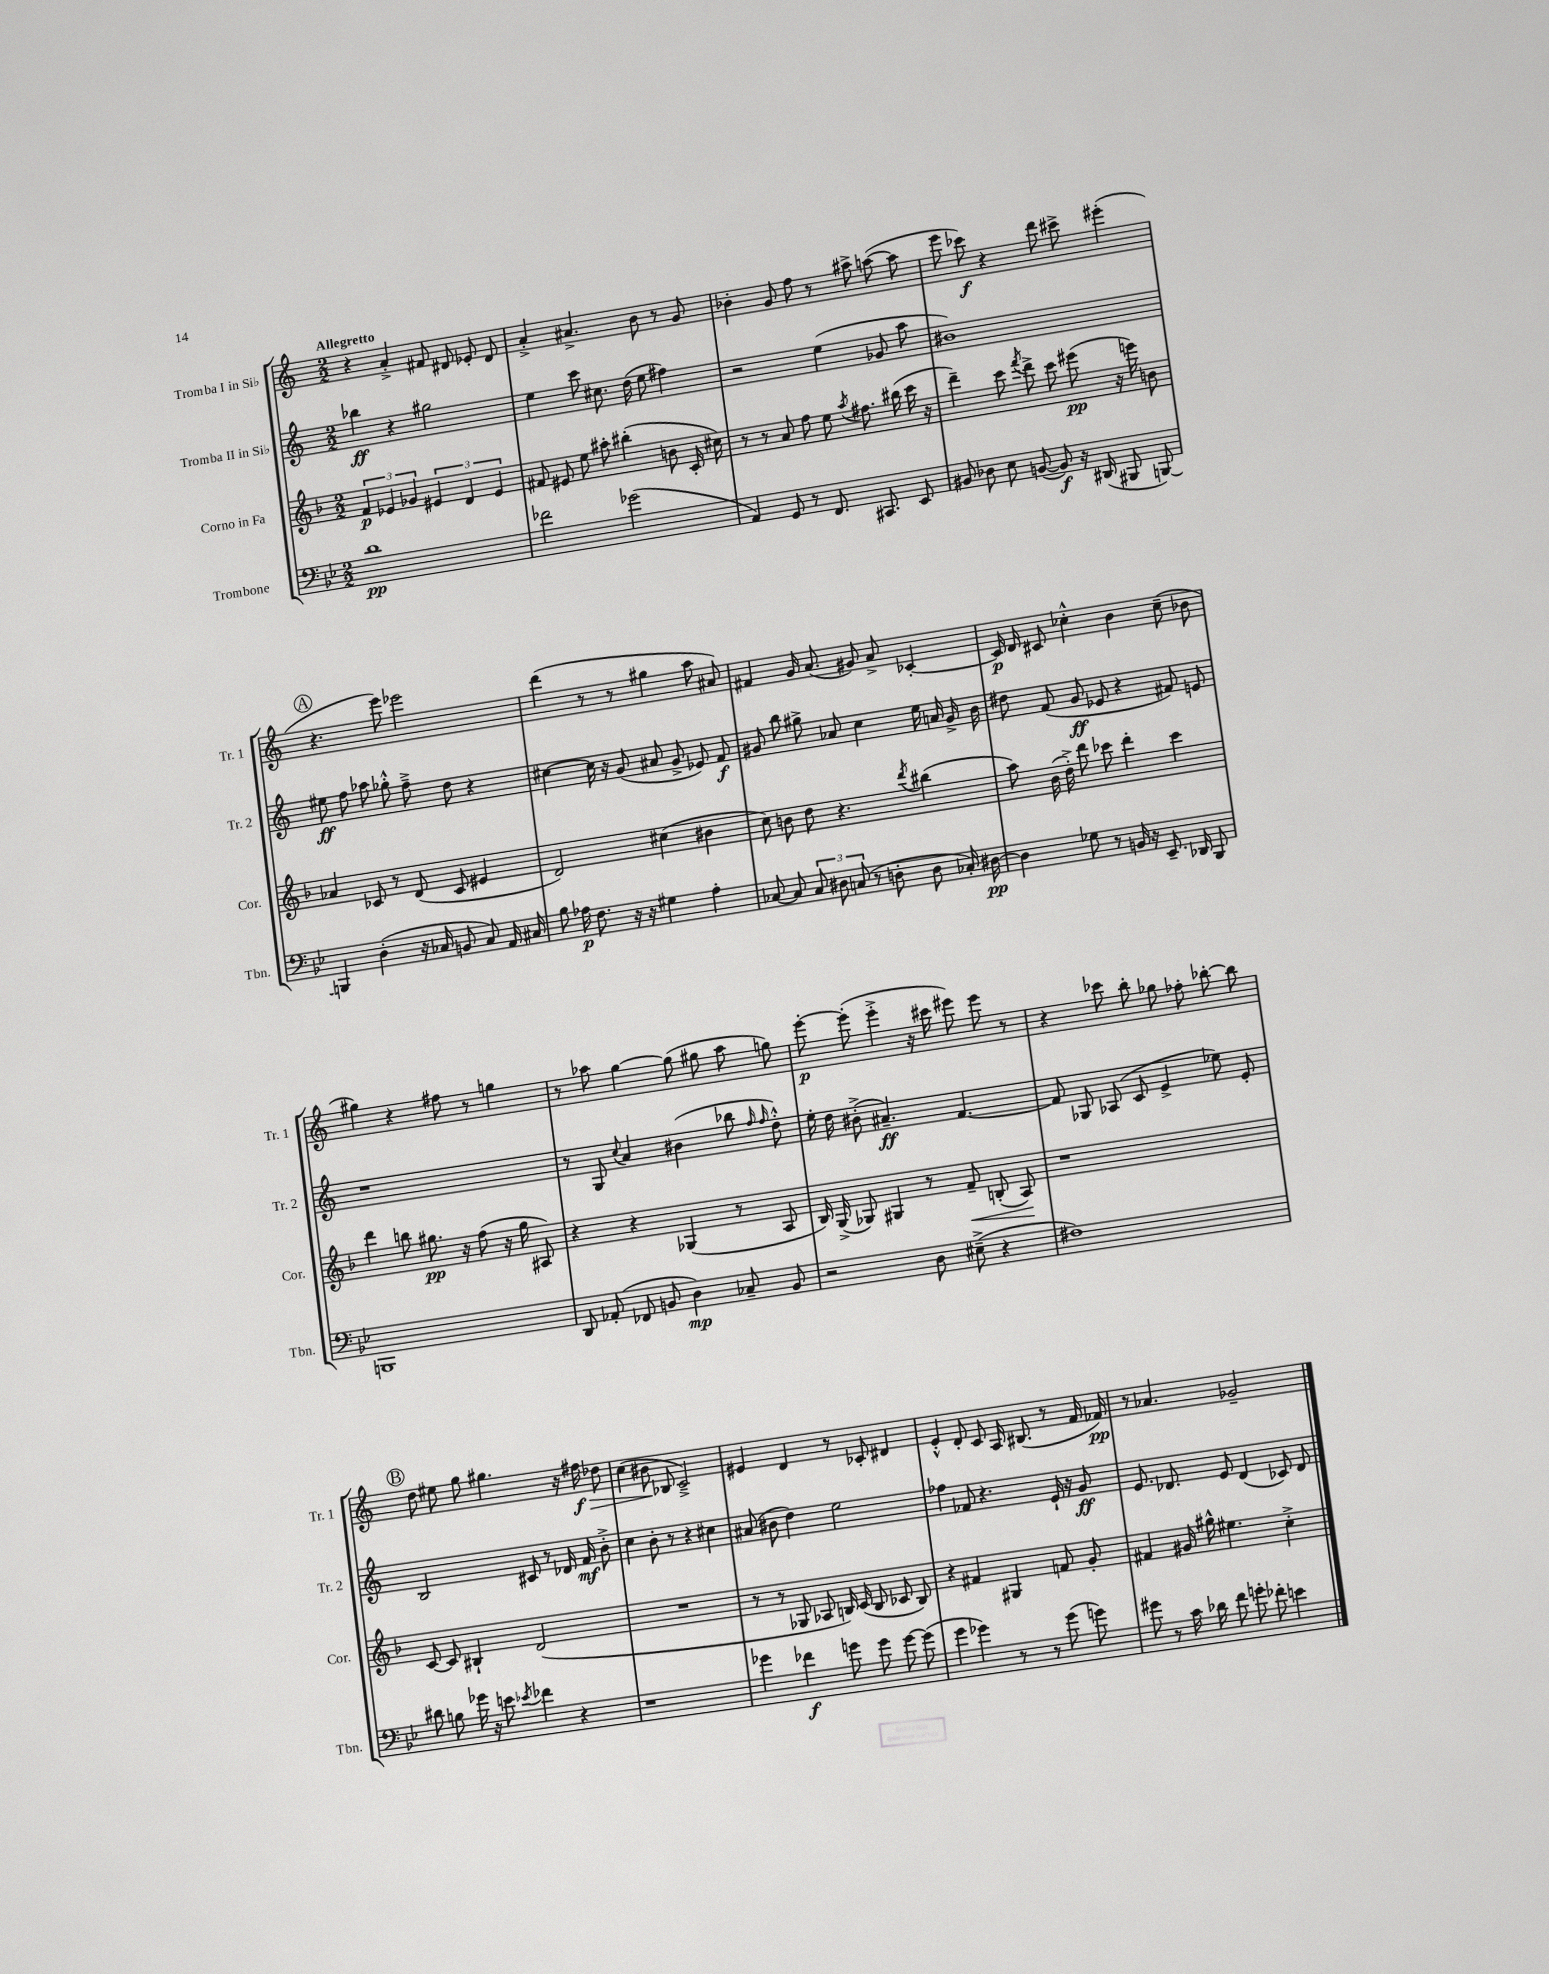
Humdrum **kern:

**kern	**dynam	**kern	**dynam	**kern	**dynam	**kern	**dynam
*part4	*part4	*part3	*part3	*part2	*part2	*part1	*part1
*staff4	*staff4	*staff3	*staff3	*staff2	*staff2	*staff1	*staff1
*I"Trombone	*	*I"Corno in Fa	*	*I"Tromba II in Si♭	*	*I"Tromba I in Si♭	*
*I'Tbn.	*	*I'Cor.	*	*I'Tr. 2	*	*I'Tr. 1	*
*clefF4	*	*clefG2	*	*clefG2	*	*clefG2	*
*k[b-e-]	*	*k[b-]	*	*k[]	*	*k[]	*
*M2/2	*	*M2/2	*	*M2/2	*	*M2/2	*
=1	=1	=1	=1	=1	=1	=1	=1
!	!	!	!	!	!	!LO:TX:a:B:t=Allegretto	!
1d	pp	6f/	p	4bb-X\	ff	4r	.
.	.	6e-X/	.	.	.	.	.
.	.	.	.	4r	.	4a'^/	.
.	.	6g-X/	.	.	.	.	.
.	.	6e#X/	.	2gg#X\	.	8f#X/	.
.	.	.	.	.	.	8d#X/	.
.	.	6d/	.	.	.	.	.
.	.	.	.	.	.	8e-X'/	.
.	.	6e#/	.	.	.	.	.
.	.	.	.	.	.	8d#/	.
=2	=2	=2	=2	=2	=2	=2	=2
2f-X\	.	8f#X/	.	4ee\	.	4a'^/	.
.	.	8e#X/	.	.	.	.	.
.	.	8ee\	.	8ccc\	.	4.a#X^/	.
.	.	8aa#X'\	.	8.cc#X\	.	.	.
(2g-X\	.	(4bb#X'\	.	.	.	.	.
.	.	.	.	(16dd\	.	.	.
.	.	.	.	8ee\	.	8b\	.
.	.	8bn\	.	4ff#X\)	.	8r	.
.	.	16c'/	.	.	.	8g/	.
.	.	16cc#X\)	.	.	.	.	.
=3	=3	=3	=3	=3	=3	=3	=3
4AA/)	.	8r	.	2r	.	4b-X'\	.
.	.	8r	.	.	.	.	.
8GG/	.	8a/	.	.	.	8g/	.
8r	.	8ff\	.	.	.	8ff\	.
8.FF/	.	8ee\	.	(4ee\	.	8r	.
.	.	8qaa/	.	.	.	.	.
.	.	8.ff#X\	.	.	.	8aa#X^\	.
8.CC#X/	.	.	.	.	.	.	.
.	.	.	.	8g-X/	.	([8aan\	.
.	.	(16bb#X\	.	.	.	.	.
8EE-/	.	16ccc\	.	8aa\	.	8aa\]	.
.	.	16r	.	.	.	.	.
=4	=4	=4	=4	=4	=4	=4	=4
8BB#X/	.	4ddd~\)	.	1b#X)	.	8eee\	.
8D-X\	.	.	.	.	.	8ccc-X\)	f
8E-\	.	8ccc\	.	.	.	4r	.
.	.	8qfff/	.	.	.	.	.
([8BBn/	.	8ddd^\	.	.	.	.	.
8BB/])	f	8ccc\	.	.	.	8ddd\	.
16r	.	(8eee#X\	pp	.	.	8ccc#X^\	.
(16DD#X/	.	.	.	.	.	.	.
8BBB#X/	.	16r	.	.	.	(4eee#X'\	.
.	.	16eeen\)	.	.	.	.	.
[8BBBn/)	.	8bn\	.	.	.	.	.
!!LO:LB:g=z
!!LO:REH:place=s1:t=A
=5	=5	=5	=5	=5	=5	=5	=5
4BBBn/]	.	4a-X/	.	8ee#X\	ff	4.r	.
.	.	.	.	8ff\	.	.	.
(4D'\	.	8c-X/	.	8aa-X\	.	.	.
.	.	8r	.	8gg-X'^^\	.	8eee\)	.
16r	.	(8d/	.	8ff~^\	.	2eee-X\	.
16C-X/	.	.	.	.	.	.	.
8BBn/	.	8c-/	.	8dd\	.	.	.
8C-/)	.	4e#X/	.	4r	.	.	.
16AA/	.	.	.	.	.	.	.
16C#X/	.	.	.	.	.	.	.
=6	=6	=6	=6	=6	=6	=6	=6
8B-\	.	2d/)	.	[4cc#X\	.	(4ddd\	.
16A-X\	p	.	.	.	.	.	.
8.F\	.	.	.	.	.	.	.
.	.	.	.	16cc#\]	.	8r	.
.	.	.	.	16r	.	.	.
16r	.	.	.	(8g/	.	8r	.
16r	.	.	.	.	.	.	.
4G#X\	.	(4cc#X\	.	8a#X/	.	4gg#X\	.
.	.	.	.	8g^/	.	.	.
4A-'\	.	4b#X\	.	8e-X/)	.	8aa\	.
.	.	.	.	8f/	f	8a#X/)	.
=7	=7	=7	=7	=7	=7	=7	=7
[8C-X/	.	8cc\)	.	8g#X/	.	4f#X/	.
8C-/]	.	8bn\	.	8bb\	.	.	.
12C-/	.	8dd\	.	8gg#X^\	.	16g/	.
.	.	.	.	.	.	(8.a/	.
12D#X\	.	.	.	.	.	.	.
.	.	4.r	.	8a-X/	.	.	.
(12Cn/	.	.	.	.	.	.	.
8r	.	.	.	4cc\	.	8g#X/)	.
8Dn'\	.	.	.	.	.	8a^/	.
.	.	8qddd/	.	.	.	.	.
8D\	.	(4bb#X\	.	16ee\	.	[4c-X'/	.
.	.	.	.	16an/	.	.	.
16C-X'/)	.	.	.	16g#^/	.	.	.
[16D#X\	pp	.	.	16b\	.	.	.
=8	=8	=8	=8	=8	=8	=8	=8
4D#\]	.	8aa\)	.	8dd#X\	.	16c-/]	p
.	.	.	.	.	.	16d/	.
.	.	(16b-\	.	(8f/	.	8c#X/	.
.	.	16dd'^\)	.	.	.	.	.
8G-X\	.	8ddd\	.	8g/	ff	4cc-X'^^\	.
8r	.	8ccc-X\	.	8e-X/	.	.	.
16BBn/	.	4ddd'\	.	4r	.	4b\	.
16r	.	.	.	.	.	.	.
8.EE-~/	.	.	.	.	.	.	.
.	.	4ccc-\	.	8f#X/)	.	(8cc-~\	.
16DD-X/	.	.	.	.	.	.	.
8BBB-/	.	.	.	8en/	.	8b-X\	.
!!LO:LB:g=z
=9	=9	=9	=9	=9	=9	=9	=9
1BBBn	.	4ddd\	.	1r	.	4gg#X\)	.
.	.	8bbn\	.	.	.	4r	.
.	.	8.gg#X\	pp	.	.	.	.
.	.	.	.	.	.	8ff#X\	.
.	.	16r	.	.	.	.	.
.	.	(8ff\	.	.	.	8r	.
.	.	16r	.	.	.	4ggn\	.
.	.	16gg#\	.	.	.	.	.
.	.	8A#X/)	.	.	.	.	.
=10	=10	=10	=10	=10	=10	=10	=10
8DD/	.	4r	.	8r	.	8r	.
(8AA-X'/	.	.	.	8G/	.	8aa-X\	.
.	.	.	.	8qqcc/	.	.	.
8FF-X/	.	4r	.	4a/	.	[4gg\	.
8BBn/	.	.	.	.	.	.	.
4D\)	mp	(4G-X/	.	(4b#X\	.	(8gg\]	.
.	.	.	.	.	.	8gg#X\	.
8C-X~/	.	8r	.	8bb-X\	.	8aa-\	.
.	.	.	.	16qqff/	.	.	.
.	.	.	.	16qqff/	.	.	.
8BB/	.	8A/	.	8dd'^^\)	.	8ggn\)	.
=11	=11	=11	=11	=11	=11	=11	=11
2r	.	16B-/)	.	16ee'\	.	[8eee'\	p
.	.	(16G^/	.	16dd\	.	.	.
.	.	8G-X/)	.	(8b#X'^\	.	(8eee'\]	.
.	.	4G#X/	.	4.a#X~/)	ff	4eee'^\	.
8D\	.	8r	.	.	.	16r	.
.	.	.	.	.	.	16ccc#X\	.
!	!	!	!LO:HP:b	!	!	!	!
(8E#X~^\	.	8f~/	<	[4.f/	.	8eee#X\)	.
4r	.	(8Bn'/	.	.	.	8eee#\	.
.	.	8A/)	.	.	.	8r	.
.	.	.	[	.	.	.	.
=12	=12	=12	=12	=12	=12	=12	=12
1F#X)	.	1r	.	8f/]	.	4r	.
.	.	.	.	8G-X/	.	.	.
.	.	.	.	(8A-X/	.	8ccc-X\	.
.	.	.	.	8c/	.	8bb'\	.
.	.	.	.	4e^/	.	8gg-X\	.
.	.	.	.	.	.	8ff-X'\	.
.	.	.	.	8ee-X\)	.	[8bb-X'\	.
.	.	.	.	8e'/	.	8bb-\]	.
!!LO:LB:g=z
!!LO:REH:place=s1:t=B
=13	=13	=13	=13	=13	=13	=13	=13
8d#X\	.	[8c/	.	2B/	.	8dd\	.
8Bn\	.	8c/]	.	.	.	8ee#X\	.
16g-X\	.	4B#X`/	.	.	.	8gg\	.
16r	.	.	.	.	.	.	.
8en\	.	.	.	.	.	4.gg#X\	.
8qe-X/	.	.	.	.	.	.	.
4f-X\	.	(2d/	.	8c#X/	.	.	.
.	.	.	.	8r	.	.	.
4r	.	.	.	16d-X/	.	16r	.
!	!	!	!	!	!	!	!LO:HP:b
.	.	.	.	16f/	mf	16ff#X\	> f
.	.	.	.	8b'^\	.	8dd-X\	.
=14	=14	=14	=14	=14	=14	=14	=14
1r	.	1r	.	4cc\	.	(4cc\	.
.	.	.	.	8b'\	.	8b#X\	.
.	.	.	.	8r	.	8B-X/	]
.	.	.	.	4r	.	2c~^/)	.
.	.	.	.	4cc#X\	.	.	.
=15	=15	=15	=15	=15	=15	=15	=15
4g-X\	.	8r	.	(8a#X/	.	4e#X/	.
.	.	8r	.	8b#X\	.	.	.
4f-X\	f	8G-X/	.	4dd\)	.	4d/	.
.	.	8A-X/	.	.	.	.	.
8gn\	.	16Bn/)	.	2ee\	.	8r	.
.	.	(16c/	.	.	.	.	.
8g\	.	8B/	.	.	.	8c-X'/	.
[8g\	.	8c-X/	.	.	.	4d#X/	.
(8g\]	.	8B/)	.	.	.	.	.
=16	=16	=16	=16	=16	=16	=16	=16
4g\	.	4r	.	4ff-X\	.	4e'^^/	.
4g-X\)	.	4f#X/	.	8f-X/	.	8d'/	.
.	.	.	.	4.r	.	8c/	.
8r	.	4G#X/	.	.	.	16A/	.
.	.	.	.	.	.	(8.B#X/	.
8r	.	.	.	.	.	.	.
(8g-\	.	8fn/	.	16e`/	.	8r	.
.	.	.	.	16r	.	.	.
8gn\)	.	8g'/	.	8g/	ff	16f/	.
.	.	.	.	.	.	16f-X/)	pp
=17	=17	=17	=17	=17	=17	=17	=17
8g#X\	.	4f#X/	.	8.e/	.	8r	.
8r	.	.	.	.	.	4.a-X/	.
.	.	.	.	8.d-X/	.	.	.
16c\	.	16g#X/	.	.	.	.	.
16d-X\	.	16gg#X^^\	.	.	.	.	.
8f\	.	4.ee#X\	.	8e/	.	.	.
8gn'\	.	.	.	(4d-/	.	2g-X~/	.
8f-X'\	.	.	.	.	.	.	.
4en\	.	4cc'^\	.	8c-X/)	.	.	.
.	.	.	.	8d-/	.	.	.
==	==	==	==	==	==	==	==
*-	*-	*-	*-	*-	*-	*-	*-
